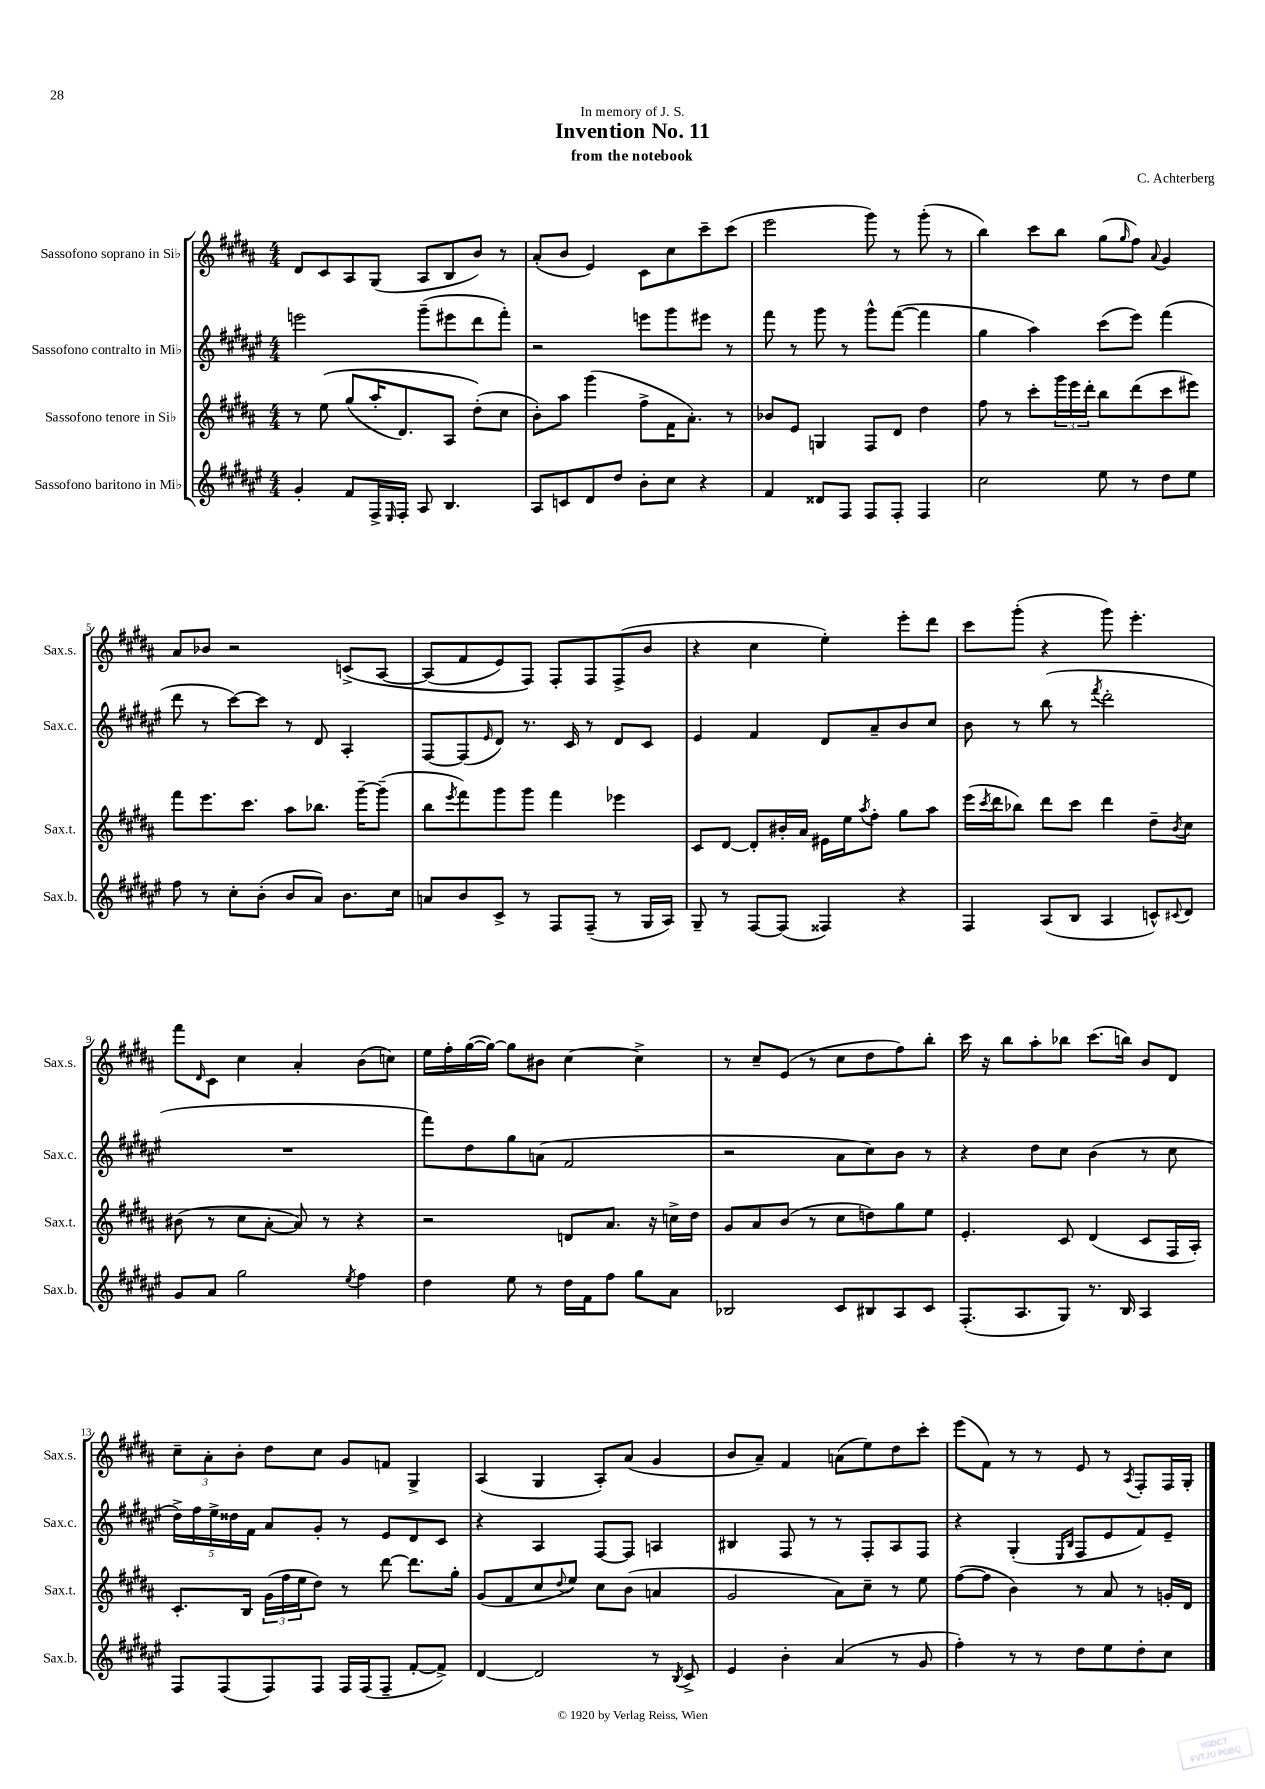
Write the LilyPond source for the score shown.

\header { title = "Invention No. 11" composer = "C. Achterberg" subtitle = "from the notebook" dedication = "In memory of J. S." }
<<
\new StaffGroup <<
\new Staff = "s0" \with { instrumentName = "Sassofono soprano in Sib" shortInstrumentName = "Sax.s." } {
    \clef treble \key b \major \numericTimeSignature \time 4/4
    dis'8 cis'8 ais8 gis8( ais8 b8 b'8) r8 |
    ais'8-.( b'8 e'4) cis'8 cis''8 cis'''8-- cis'''8( |
    e'''2 gis'''8) r8 gis'''8-.( r8 |
    b''4) cis'''8 b''8 gis''8( \grace { gis''16 } fis''8) \appoggiatura { ais'8 } gis'4 |
    ais'8 bes'8 r2 c'8->\( ais8~ |
    ais8( fis'8 e'8) fis8\) fis8-. fis8 fis8->( b'8 |
    r4 cis''4 e''4-.) e'''8-. dis'''8 |
    cis'''8 gis'''8-.( r4 gis'''8) e'''4.-. |
    fis'''8 \grace { dis'16 } cis'8 cis''4 ais'4-. b'8( c''8) |
    e''16 fis''16-. gis''16~( gis''16~) gis''8 bis'8 cis''4~ cis''4-> |
    r8 cis''8-- e'8( r8 cis''8 dis''8 fis''8) b''8-. |
    cis'''16 r16 b''8 ais''8-. bes''8 cis'''8.( b''16) b'8 dis'8 |
    \tuplet 3/2 { cis''8-- ais'8-. b'8-. } dis''8 cis''8 gis'8 f'8 gis4-> |
    ais4( gis4 ais8-.) ais'8( gis'4 |
    b'8 ais'8--) fis'4 a'8( e''8) dis''8 cis'''8-. |
    e'''8( fis'8) r8 r8 e'8 r8 \acciaccatura { ais8 } fis8-. fis16 gis16-. \bar "|." |
}
\new Staff = "s1" \with { instrumentName = "Sassofono contralto in Mib" shortInstrumentName = "Sax.c." } {
    \clef treble \key fis \major \numericTimeSignature \time 4/4
    e'''2 gis'''8--( eis'''8 dis'''8 fis'''8-.) |
    r2 e'''8 gis'''8 eis'''8 r8 |
    fis'''8 r8 gis'''8 r8 gis'''8-^ fis'''8~( fis'''4 |
    gis''4 ais''4) cis'''8( eis'''8) fis'''4( |
    dis'''8 r8 cis'''8~) cis'''8 r8 dis'8 ais4-. |
    fis8~ fis8( \grace { eis'16 } dis'8) r8. cis'16 r8 dis'8 cis'8 |
    eis'4 fis'4 dis'8 ais'8-- b'8 cis''8 |
    b'8 r8 b''8( r8 \acciaccatura { fis'''8 } dis'''2-. |
    R1 |
    fis'''8) dis''8 gis''8 a'8( fis'2 |
    r2 ais'8 cis''8) b'8 r8 |
    r4 dis''8 cis''8 b'4( r8 cis''8 |
    \tuplet 5/4 { dis''16->) fis''16 eis''16-> disis''16 fis'16 } ais'8 gis'8-. r8 eis'8 dis'8 cis'8 |
    r4 ais4 fis8~ fis8 a4 |
    bis4 fis8 r8 r8 fis8-. ais8 fis8 |
    r4 gis4-.( \grace { eis16 b16 } fis8 eis'8 fis'8) eis'8-- \bar "|." |
}
\new Staff = "s2" \with { instrumentName = "Sassofono tenore in Sib" shortInstrumentName = "Sax.t." } {
    \clef treble \key b \major \numericTimeSignature \time 4/4
    r8 e''8\( gis''8( ais''16-. dis'8.) ais8 dis''8-.(\) cis''8 |
    b'8-.) ais''8 gis'''4( fis''8-> fis'16 ais'8.-.) r8 |
    bes'8 e'8 g4 fis8 dis'8 dis''4 |
    fis''8 r8 cis'''8-. \tuplet 3/2 { gis'''16 e'''16 dis'''16-. } b''8 dis'''8( cis'''8 eis'''8) |
    fis'''8 e'''8. cis'''8. ais''8 bes''8. gis'''16~-- gis'''8--( |
    b''8 \acciaccatura { e'''8 } fis'''8) gis'''8 gis'''8 fis'''4 ees'''4 |
    cis'8 dis'8~ dis'8-. bis'16-. ais'16 eis'16 e''16 \acciaccatura { ais''8 } fis''8-. gis''8 ais''8 |
    e'''16( \acciaccatura { cis'''8 } dis'''16 bes''8) dis'''8 cis'''8 dis'''4 dis''8-- \acciaccatura { b'8 } cis''8 |
    bis'8( r8 cis''8 ais'8~-. ais'8) r8 r4 |
    r2 d'8 ais'8. r16 c''16-> dis''16 |
    gis'8 ais'8 b'8( r8 cis''8 d''8) gis''8 e''8 |
    e'4.-. cis'8 dis'4( cis'8 fis16 ais16-.) |
    cis'8.-. b16 \tuplet 3/2 { gis'16( fis''16 e''16 } dis''8) r8 dis'''8~ dis'''8. gis''16-. |
    gis'8( fis'8 cis''8 \appoggiatura { dis''8 } e''8) cis''8 b'8( a'4 |
    gis'2 ais'8) cis''8-- r8 e''8 |
    fis''8~( fis''8 b'4) r8 ais'8 r8 g'16-. dis'16 \bar "|." |
}
\new Staff = "s3" \with { instrumentName = "Sassofono baritono in Mib" shortInstrumentName = "Sax.b." } {
    \clef treble \key fis \major \numericTimeSignature \time 4/4
    gis'4-. fis'8 fis16-> \grace { eis16 } fis16-. ais8 b4. |
    ais8 c'8 dis'8 dis''8 b'8-. cis''8 r4 |
    fis'4 disis'8 fis8 fis8 fis8-. fis4 |
    cis''2 eis''8 r8 dis''8 eis''8 |
    fis''8 r8 cis''8-. b'8-.( b'8 ais'8) b'8. cis''16 |
    a'8 b'8 cis'8-> r8 fis8 fis8--( r8 gis16 ais16) |
    gis8-- r8 fis8~ fis8( fisis4) r4 |
    fis4 ais8( b8 ais4 c'8-^) \appoggiatura { cis'8 } dis'8 |
    gis'8 ais'8 gis''2 \acciaccatura { eis''8 } fis''4 |
    dis''4 eis''8 r8 dis''16 fis'16 fis''8 gis''8 ais'8 |
    bes2 cis'8 bis8 ais8 cis'8 |
    fis8.-.( ais8. gis8) r8. b16 ais4 |
    fis8 fis8( fis8) fis8 fis16 fis16( fis8-- fis'8~-. fis'8->) |
    dis'4~ dis'2 r8 \acciaccatura { b8 } cis'8-> |
    eis'4 b'4-. ais'4( r8 gis'8 |
    fis''4-.) r8 r8 dis''8 eis''8 dis''8-. cis''8 \bar "|." |
}
>>
>>
